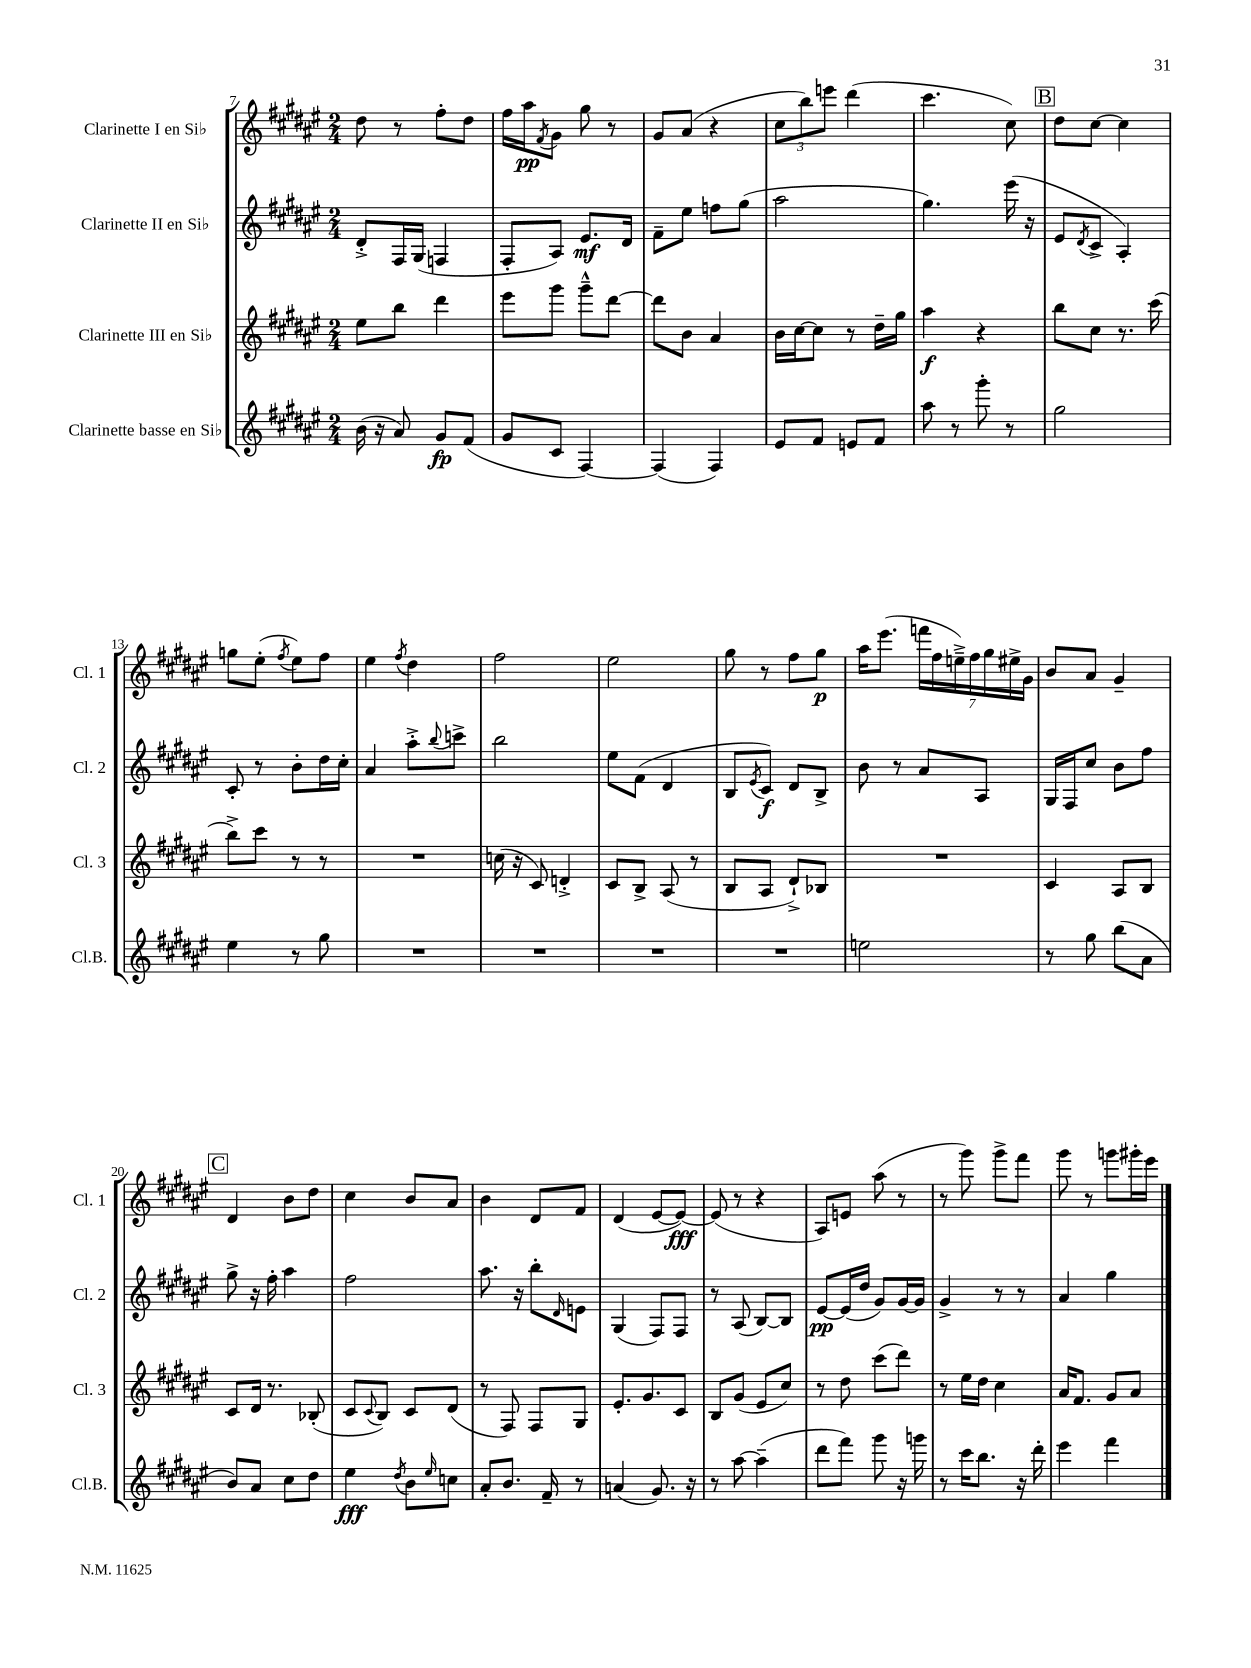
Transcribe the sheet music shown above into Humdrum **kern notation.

**kern	**kern	**kern	**kern
*staff4	*staff3	*staff2	*staff1
*clefG2	*clefG2	*clefG2	*clefG2
*k[f#c#g#d#a#e#]	*k[f#c#g#d#a#e#]	*k[f#c#g#d#a#e#]	*k[f#c#g#d#a#e#]
*M2/4	*M2/4	*M2/4	*M2/4
(16b\	8ee#\L	8d#'^/L	8dd#\
16r	.	.	.
8a#/)	8bb\J	16F#/L	8r
.	.	(16G#/JJ	.
8g#/L	4ddd#\	4F/	8ff#'\L
(8f#/J	.	.	8dd#\J
=	=	=	=
8g#/L	8eee#\L	8F#'/L	16ff#\LL
.	.	.	16aa#\J
.	.	.	8qf#/
8c#/J	8ggg#\J	8A#/J)	8g#\J
[4F#/)	8ggg#~^^\L	8.e#/L	8gg#\
.	[8ddd#\J	.	8r
.	.	16d#/Jk	.
=	=	=	=
(4F#/]	8ddd#\]L	8f#~\L	8g#/L
.	8b\J	8ee#\J	(8a#/J
4F#/)	4a#/	8ff\L	4r
.	.	(8gg#\J	.
=	=	=	=
8e#/L	16b\LL	2aa#\	12cc#\L
.	[16cc#\J	.	.
.	.	.	12bb\)
8f#/J	8cc#\]J	.	.
.	.	.	12eee\J
8e/L	8r	.	(4ddd#\
8f#/J	16dd#~\LL	.	.
.	16gg#\JJ	.	.
=	=	=	=
8aa#\	4aa#\	4.gg#\)	4.ccc#\
8r	.	.	.
8ggg#'\	4r	.	.
8r	.	(16eee#\	8cc#\)
.	.	16r	.
=	=	=	=
2gg#\	8bb\L	8e#/L	8dd#\L
.	.	8qd#/	.
.	8cc#\J	8c#^/J	[8cc#\J
.	8.r	4A#'/)	4cc#\]
.	(16ccc#\	.	.
=	=	=	=
4ee#\	8bb^\L)	8c#'/	8gg\L
.	8ccc#\J	8r	(8ee#'\J
.	.	.	8qff#/
8r	8r	8b'\L	8ee#\L)
8gg#\	8r	16dd#\L	8ff#\J
.	.	16cc#'\JJ	.
=	=	=	=
2r	2r	4a#/	4ee#\
.	.	.	8qff#/
.	.	8aa#'^\L	4dd#\
.	.	8qqbb/	.
.	.	8ccc^\J	.
=	=	=	=
2r	(16cc\	2bb\	2ff#\
.	16r	.	.
.	8c#/)	.	.
.	4d'^/	.	.
=	=	=	=
2r	8c#/L	8ee#\L	2ee#\
.	8B^/J	(8f#\J	.
.	(8A#/	4d#/	.
.	8r	.	.
=	=	=	=
2r	8B/L	8B/L	8gg#\
.	.	8qe#/	.
.	8A#/J	8c#/J)	8r
.	8d#`^/L)	8d#/L	8ff#\L
.	8B-/J	8B^/J	8gg#\J
=	=	=	=
2ee\	2r	8b\	16aa#\LK
.	.	.	(8.eee#\J
.	.	8r	.
.	.	8a#/L	28fff\LL
.	.	.	28ff#\
.	.	.	28ee~^\)
.	.	.	28ff#\
.	.	8A#/J	.
.	.	.	28gg#\
.	.	.	28ee#^\
.	.	.	28g#\JJ
=	=	=	=
8r	4c#/	16G#/LL	8b/L
.	.	16F#/J	.
8gg#\	.	8cc#/J	8a#/J
(8bb\L	8A#/L	8b\L	4g#~/
8a#\J	8B/J	8ff#\J	.
=	=	=	=
8b/L)	8c#/L	8gg#^\	4d#/
8a#/J	16d#/Jk	16r	.
.	8.r	16ff#'\	.
8cc#\L	.	4aa#\	8b\L
8dd#\J	(8B-'/	.	8dd#\J
=	=	=	=
4ee#\	8c#/L	2ff#\	4cc#\
.	8qqc#/	.	.
.	8B/J)	.	.
8qdd#/	.	.	.
8b\L	8c#/L	.	8b/L
16qqee#/	.	.	.
8cc\J	(8d#/J	.	8a#/J
=	=	=	=
8a#'/L	8r	8.aa#\	4b\
8.b/J	8F#/)	.	.
.	.	16r	.
.	8F#/L	8bb'\L	8d#/L
16f#~/	.	.	.
.	.	16qqd#/	.
8r	8G#/J	8e\J	8f#/J
=	=	=	=
(4a/	8.e#'/L	(4G#/	(4d#/
.	8.g#/	.	.
8.g#/)	.	8F#/L)	[8e#/L
.	8c#/J	8F#/J	8e#/_J)
16r	.	.	.
=	=	=	=
8r	8B/L	8r	(8e#/]
[8aa#\	(8g#/J	(8A#/	8r
(4aa#~\]	8e#/L	[8B/L)	4r
.	8cc#/J)	8B/]J	.
=	=	=	=
8ddd#\L	8r	[8e#/L	8A#/L)
8fff#\J)	8dd#\	(16e#/]L	8e/J
.	.	16dd#/JJ	.
8ggg#\	(8ccc#\L	8g#/L)	(8aa#\
16r	8ddd#\J)	[16g#/L	8r
16ggg\	.	16g#/]JJ	.
=	=	=	=
8r	8r	4g#^/	8r
16ccc#\LK	16ee#\LL	.	8ggg#\)
8.bb\J	16dd#\JJ	.	.
.	4cc#\	8r	8ggg#^\L
16r	.	8r	8fff#\J
16ddd#'\	.	.	.
=	=	=	=
4eee#\	16a#/LK	4a#/	8ggg#\
.	8.f#/J	.	.
.	.	.	8r
4fff#\	8g#/L	4gg#\	8ggg\L
.	8a#/J	.	16ggg#'\L
.	.	.	16eee#\JJ
==	==	==	==
*-	*-	*-	*-
